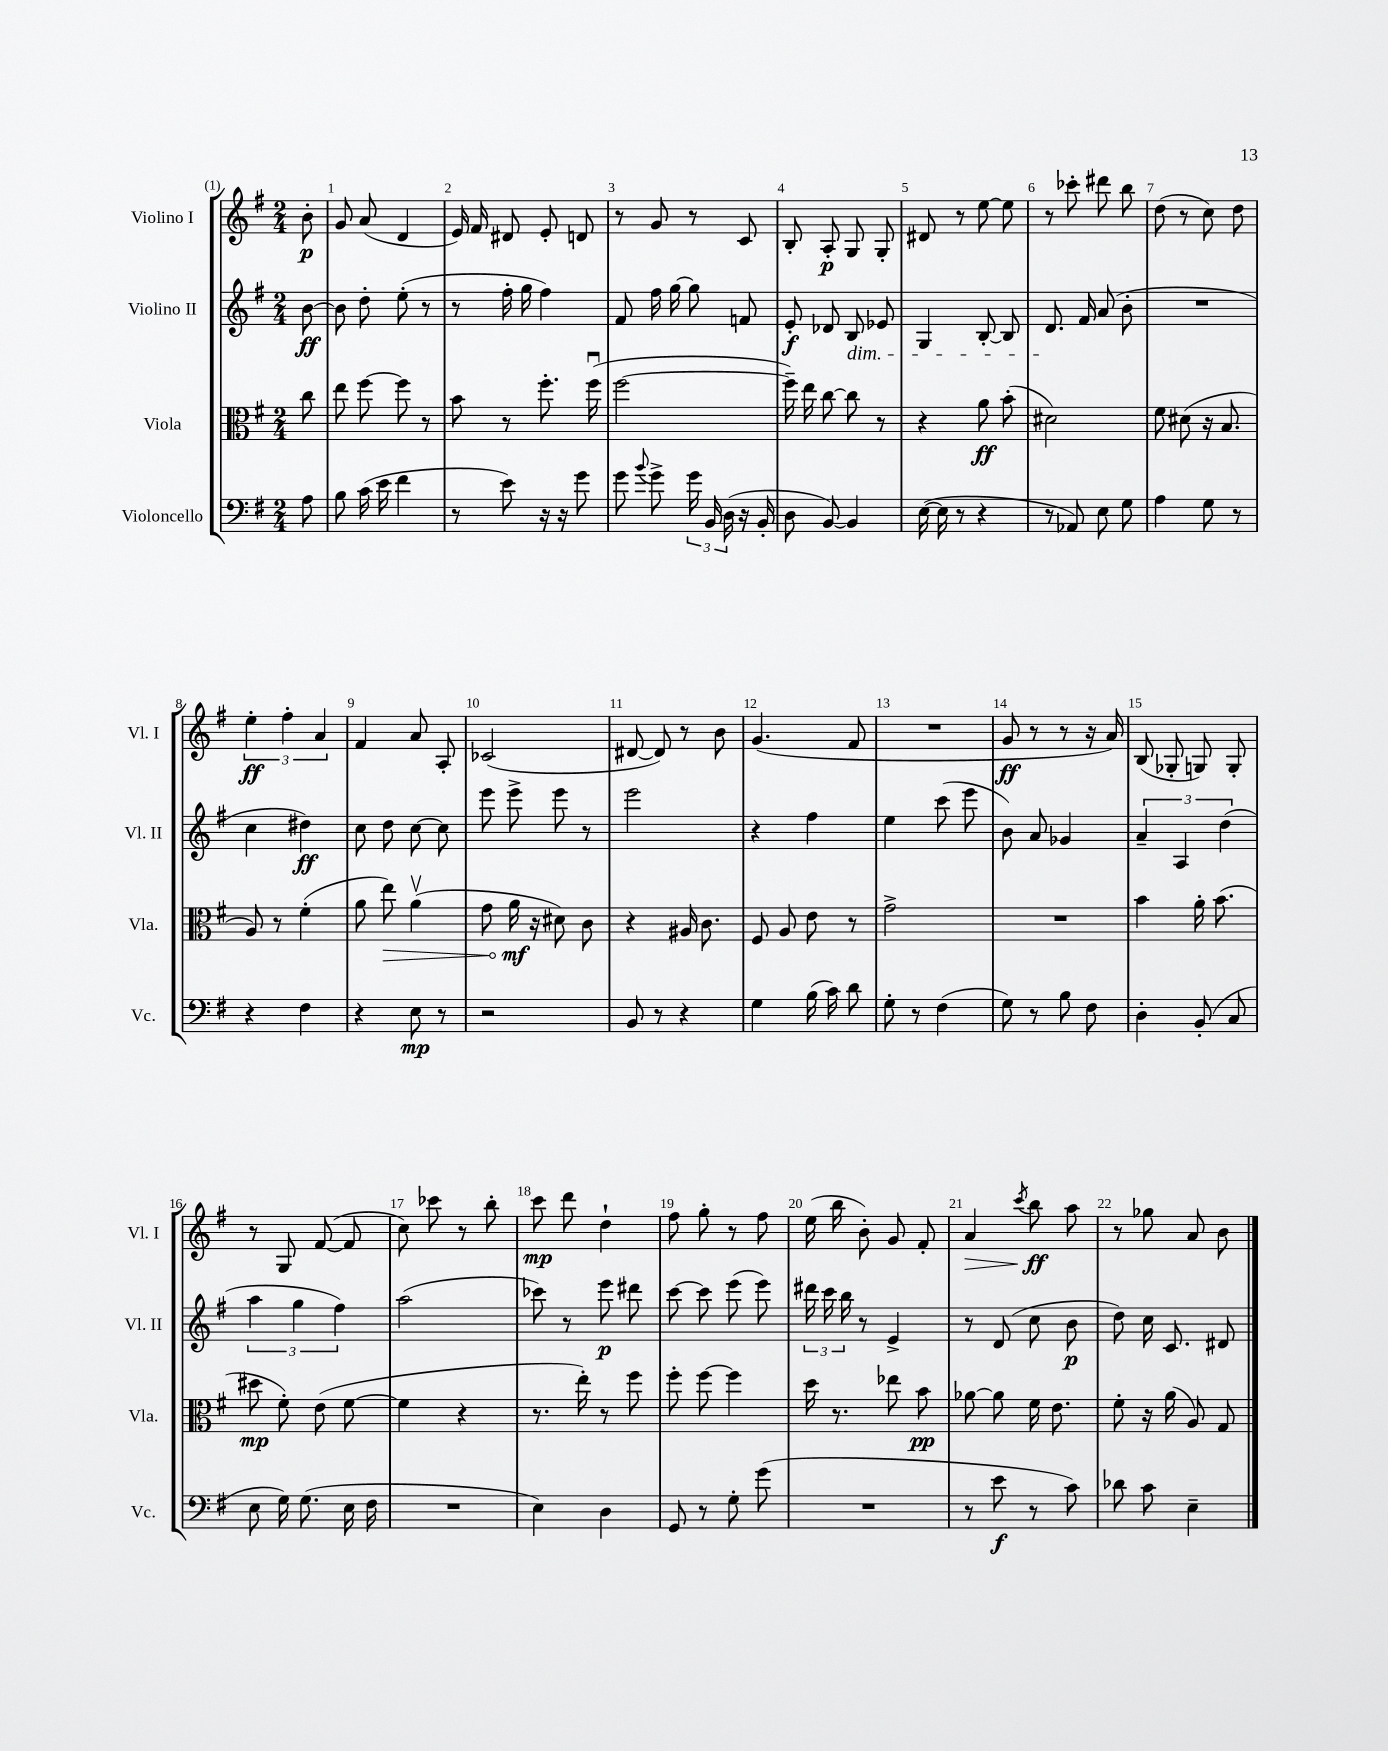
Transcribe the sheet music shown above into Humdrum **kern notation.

**kern	**dynam	**kern	**dynam	**kern	**dynam	**kern	**dynam
*part4	*part4	*part3	*part3	*part2	*part2	*part1	*part1
*staff4	*staff4	*staff3	*staff3	*staff2	*staff2	*staff1	*staff1
*I"Violoncello	*	*I"Viola	*	*I"Violino II	*	*I"Violino I	*
*I'Vc.	*	*I'Vla.	*	*I'Vl. II	*	*I'Vl. I	*
*clefF4	*	*clefC3	*	*clefG2	*	*clefG2	*
*k[f#]	*	*k[f#]	*	*k[f#]	*	*k[f#]	*
*M2/4	*	*M2/4	*	*M2/4	*	*M2/4	*
=	=	=	=	=	=	=	=
8A\	.	8cc\	.	[8b\	ff	8b'\	p
=1	=1	=1	=1	=1	=1	=1	=1
8B\	.	8ee\	.	8b\]	.	8g/	.
(16c\	.	[8ff#\	.	8dd'\	.	(8a/	.
16e\	.	.	.	.	.	.	.
4f#\	.	8ff#\]	.	(8ee'\	.	4d/	.
.	.	8r	.	8r	.	.	.
=2	=2	=2	=2	=2	=2	=2	=2
8r	.	8b\	.	8r	.	16e/)	.
.	.	.	.	.	.	16f#/	.
8e\)	.	8r	.	16ff#'\	.	8d#X/	.
.	.	.	.	16gg\	.	.	.
16r	.	8.ff#'\	.	4ff#\)	.	8e'/	.
16r	.	.	.	.	.	.	.
8g\	.	.	.	.	.	8dn/	.
.	.	(16ff#u\	.	.	.	.	.
=3	=3	=3	=3	=3	=3	=3	=3
8g\	.	[2ff#\	.	8f#/	.	8r	.
8qqb/	.	.	.	.	.	.	.
8g^\	.	.	.	16ff#\	.	8g/	.
.	.	.	.	[16gg\	.	.	.
24g\	.	.	.	8gg\]	.	8r	.
24BB/	.	.	.	.	.	.	.
(24D\	.	.	.	.	.	.	.
16r	.	.	.	8fn/	.	8c/	.
16BB'/	.	.	.	.	.	.	.
=4	=4	=4	=4	=4	=4	=4	=4
8D\	.	16ff#~\])	.	8e'/	f	8B'/	.
.	.	16ee\	.	.	.	.	.
[8BB/)	.	[8cc\	.	8d-X/	.	8A'/	p
!	!	!	!	!LO:TX:b:i:t=dim.	!	!	!
4BB/]	.	8cc\]	.	8B/	.	8G/	.
.	.	8r	.	8e-X/	.	8G'/	.
=5	=5	=5	=5	=5	=5	=5	=5
([16E\	.	4r	.	4G/	.	8d#X/	.
16E\]	.	.	.	.	.	.	.
8r	.	.	.	.	.	8r	.
4r	.	8a\	ff	[8B'/	.	[8ee\	.
.	.	(8b'\	.	8B/]	.	8ee\]	.
=6	=6	=6	=6	=6	=6	=6	=6
8r	.	2d#X\)	.	8.d/	.	8r	.
8AA-X/)	.	.	.	.	.	8ccc-X'\	.
.	.	.	.	16f#/	.	.	.
8E\	.	.	.	(8a/	.	8ddd#X\	.
8G\	.	.	.	8b'\	.	8bb\	.
=7	=7	=7	=7	=7	=7	=7	=7
4A\	.	8f#\	.	2r	.	(8dd\	.
.	.	(8d#X\	.	.	.	8r	.
8G\	.	16r	.	.	.	8cc\)	.
.	.	8.B/	.	.	.	.	.
8r	.	.	.	.	.	8dd\	.
!!LO:LB:g=z
=8	=8	=8	=8	=8	=8	=8	=8
4r	.	8A/)	.	4cc\	.	6ee'\	ff
.	.	8r	.	.	.	.	.
.	.	.	.	.	.	6ff#'\	.
4F#\	.	(4f#'\	.	4dd#X\)	ff	.	.
.	.	.	.	.	.	6a/	.
=9	=9	=9	=9	=9	=9	=9	=9
4r	.	8a\	.	8cc\	.	4f#/	.
!	!	!	!LO:HP:b	!	!	!	!
.	.	8ee\)	>	8dd\	.	.	.
8E\	mp	(4av\	.	[8cc\	.	8a/	.
8r	.	.	.	8cc\]	.	8A'/	.
=10	=10	=10	=10	=10	=10	=10	=10
2r	.	8g\	.	8eee\	.	(2c-X/	.
.	.	16a\	mf	8eee^\	.	.	.
.	.	16r	]	.	.	.	.
.	.	8d#X\)	.	8eee\	.	.	.
.	.	8c\	.	8r	.	.	.
=11	=11	=11	=11	=11	=11	=11	=11
8BB/	.	4r	.	2eee\	.	[8d#X/	.
8r	.	.	.	.	.	8d#/])	.
4r	.	16A#X/	.	.	.	8r	.
.	.	8.c\	.	.	.	.	.
.	.	.	.	.	.	8b\	.
=12	=12	=12	=12	=12	=12	=12	=12
4G\	.	8F#/	.	4r	.	(4.g/	.
.	.	8A/	.	.	.	.	.
(16B\	.	8e\	.	4ff#\	.	.	.
16c\)	.	.	.	.	.	.	.
8d\	.	8r	.	.	.	8f#/	.
=13	=13	=13	=13	=13	=13	=13	=13
8G'\	.	2g^\	.	4ee\	.	2r	.
8r	.	.	.	.	.	.	.
(4F#\	.	.	.	(8ccc\	.	.	.
.	.	.	.	8eee\	.	.	.
=14	=14	=14	=14	=14	=14	=14	=14
8G\)	.	2r	.	8b\)	.	8g/	ff
8r	.	.	.	8a/	.	8r	.
8B\	.	.	.	4g-X/	.	8r	.
8F#\	.	.	.	.	.	16r	.
.	.	.	.	.	.	16a/)	.
=15	=15	=15	=15	=15	=15	=15	=15
4D'\	.	4b\	.	6a~/	.	(8B/	.
.	.	.	.	.	.	8G-X'/	.
.	.	.	.	6A/	.	.	.
(8BB'/	.	16a'\	.	.	.	8Gn/)	.
.	.	(8.b\	.	.	.	.	.
.	.	.	.	(6dd\	.	.	.
8C/	.	.	.	.	.	8G'/	.
!!LO:LB:g=z
=16	=16	=16	=16	=16	=16	=16	=16
8E\	.	8dd#X\	mp	6aa\	.	8r	.
16G\)	.	8f#'\)	.	.	.	8G/	.
.	.	.	.	6gg\	.	.	.
(8.G\	.	.	.	.	.	.	.
.	.	(8e\	.	.	.	([8f#/	.
.	.	.	.	6ff#\)	.	.	.
16E\	.	[8f#\	.	.	.	8f#/]	.
16F#\	.	.	.	.	.	.	.
=17	=17	=17	=17	=17	=17	=17	=17
2r	.	4f#\]	.	(2aa\	.	8cc\)	.
.	.	.	.	.	.	8ccc-X\	.
.	.	4r	.	.	.	8r	.
.	.	.	.	.	.	8bb'\	.
=18	=18	=18	=18	=18	=18	=18	=18
4E\)	.	8.r	.	8ccc-X\)	.	8ccc\	mp
.	.	.	.	8r	.	8ddd\	.
.	.	16ee'\)	.	.	.	.	.
4D\	.	8r	.	8eee\	p	4dd`\	.
.	.	8ff#\	.	8ddd#X\	.	.	.
=19	=19	=19	=19	=19	=19	=19	=19
8GG/	.	8ff#'\	.	[8ccc\	.	8ff#\	.
8r	.	[8ff#\	.	8ccc\]	.	8gg'\	.
8G'\	.	4ff#\]	.	(8eee\	.	8r	.
(8g\	.	.	.	8eee\)	.	8ff#\	.
=20	=20	=20	=20	=20	=20	=20	=20
2r	.	16dd\	.	24ddd#X\	.	(16ee\	.
.	.	.	.	24ccc\	.	.	.
.	.	8.r	.	.	.	16bb\	.
.	.	.	.	24bb\	.	.	.
.	.	.	.	8r	.	8b'\)	.
.	.	8ee-X\	.	4e^/	.	8g/	.
.	.	8b\	pp	.	.	8f#'/	.
=21	=21	=21	=21	=21	=21	=21	=21
!	!	!	!	!	!	!	!LO:HP:b
8r	.	[8a-X\	.	8r	.	4a/	>
8e\	f	8a-\]	.	(8d/	.	.	.
.	.	.	.	.	.	8qccc/	.
8r	.	16f#\	.	8cc\	.	8bb\	ff
.	.	8.e\	.	.	.	.	.
8c\)	.	.	.	8b\	p	8aa\	]
=22	=22	=22	=22	=22	=22	=22	=22
8d-X\	.	8f#'\	.	8dd\)	.	8r	.
8c\	.	16r	.	16cc\	.	8gg-X\	.
.	.	(16a\	.	8.c/	.	.	.
4E~\	.	8A/)	.	.	.	8a/	.
.	.	8G/	.	8d#X/	.	8b\	.
==	==	==	==	==	==	==	==
*-	*-	*-	*-	*-	*-	*-	*-
